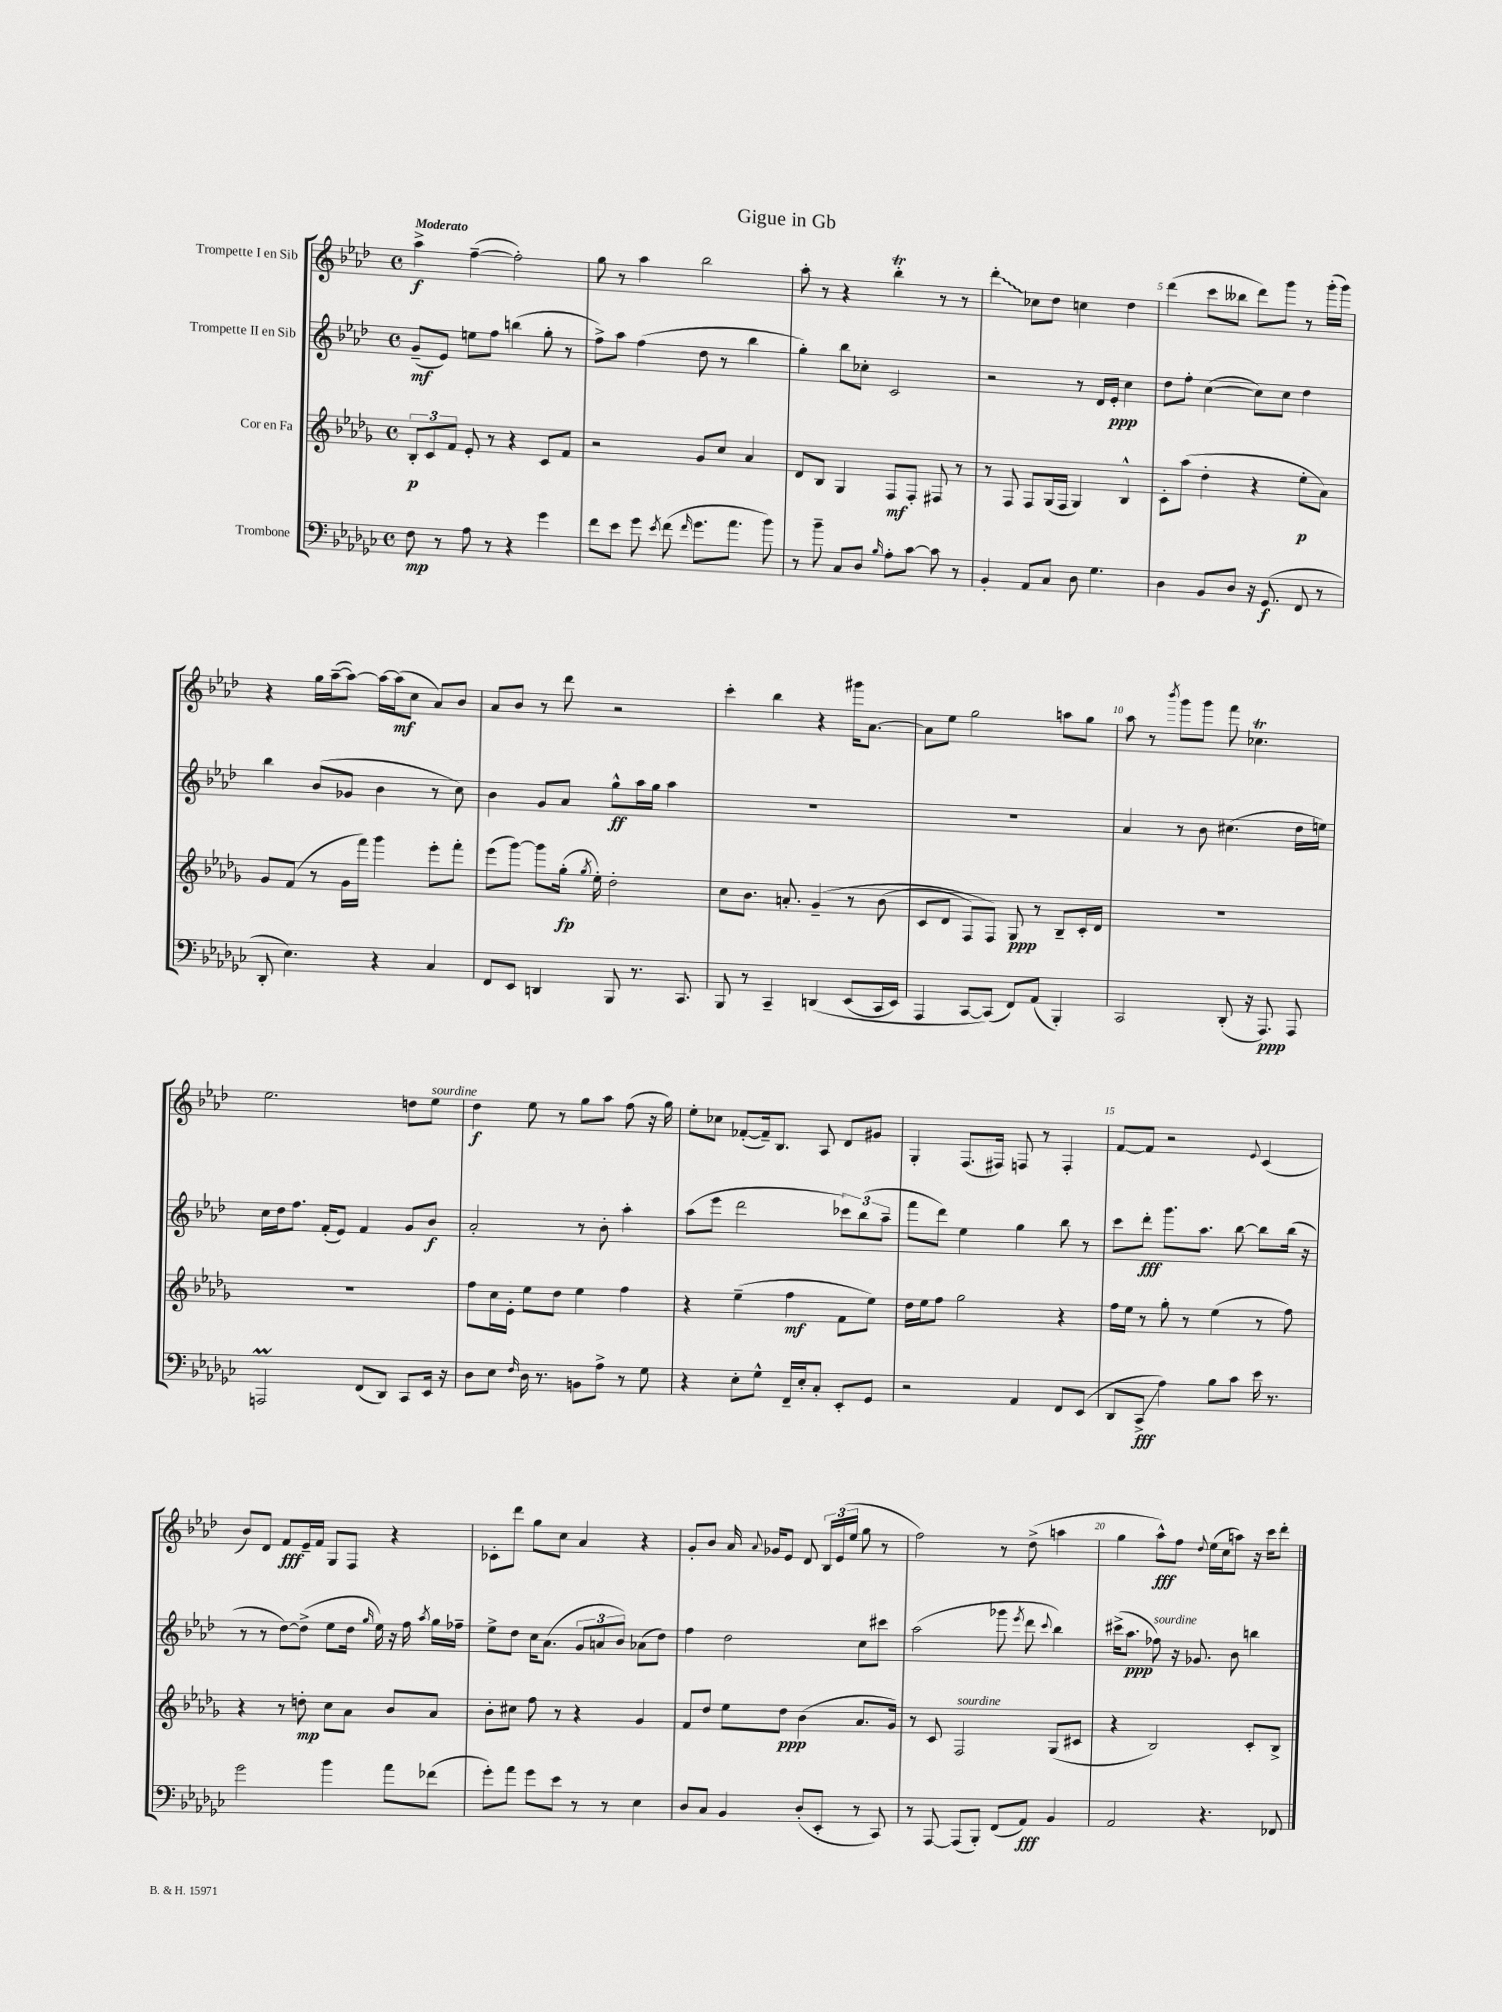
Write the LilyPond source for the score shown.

\header { title = "Gigue in Gb" }
<<
\new StaffGroup <<
\new Staff = "s0" \with { instrumentName = "Trompette I en Sib" } {
    \clef treble \key aes \major \defaultTimeSignature \time 4/4 \tempo "Moderato"
    \autoBeamOff aes''4->\f f''4~--( f''2-.) |
    g''8 r8 aes''4 bes''2 |
    aes''8-. r8 r4 bes''4-.\trill r8 r8 |
    \once \override Glissando.style = #'zigzag des'''4-.\glissando ces''8[ des''8] c''4 des''4 |
    des'''4( c'''8[ beses''8] des'''8[) g'''8] r8 g'''16[-.( g'''16]) |
    r4 g''16[ aes''16~--( aes''8]~) aes''16[~ aes''16\mf( c''8] aes'8[) bes'8] |
    aes'8[ bes'8] r8 des'''8 r2 |
    c'''4-. bes''4 r4 gis'''16[ aes'8.]~ |
    aes'8[ ees''8] g''2 a''8[ g''8] |
    aes''8 r8 \acciaccatura { bes'''8 } g'''8[ g'''8] f'''8 ces''4.\trill |
    ees''2. d''8[ ees''8]^\markup { \italic "sourdine" } |
    des''4\f ees''8 r8 g''8[ aes''8] f''8( r16 g''16) |
    ees''8[-. ces''8] fes'8[~-.( fes'16--) bes8.] aes8 des'8[ gis'8] |
    g4-. f8.[( fis16]) f8 r8 f4-. |
    f'8[~ f'8] r2 \appoggiatura { ees'8 } c'4( |
    bes'8[) des'8] f'8[\fff ees'16-- f'16] g8[ f8] r4 |
    ces'8[-. des'''8] g''8[ c''8] aes'4 r4 |
    g'8[-. bes'8] aes'16 \appoggiatura { aes'8 } ges'16[ ees'8] des'8 \tuplet 3/2 { bes16[ ees'16( ees''16] } g''8 r8 |
    f''2) r8 des''8->( a''4 |
    g''4 aes''8[-^\fff) f''8] \appoggiatura { des''8 } ees''16[( c''16 a''8]) r16 c'''16[ des'''8]-. \bar "|." |
}
\new Staff = "s1" \with { instrumentName = "Trompette II en Sib" } {
    \clef treble \key aes \major \defaultTimeSignature \time 4/4
    \autoBeamOff g'8[--\mf( ees'8]) e''8[ f''8] b''4( g''8-. r8 |
    f''8[->) aes''8] f''4( des''8 r8 bes''4 |
    g''4-.) bes''8[ ces''8]-. c'2 |
    r2 r8 des'16[ ees'16]-.\ppp c''4 |
    des''8[ f''8]-. c''4~( c''8[) c''8] des''4 |
    bes''4 bes'8[( ges'8] bes'4 r8 c''8) |
    bes'4 g'8[ aes'8] g''8[-^\ff aes''16 g''16] aes''4 |
    R1 |
    R1 |
    aes'4 r8 bes'8 cis''4.( des''16[ e''16]) |
    c''16[ des''16 f''8.] f'16[-.( ees'8]) f'4 g'8[ bes'8]\f |
    aes'2-. r8 bes'8-. aes''4-. |
    aes''8[( ees'''8] des'''2 \tuplet 3/2 { ces'''8[) bes''8( aes''8]-- } |
    f'''8[ des'''8]) ees''4 g''4 bes''8 r8 |
    c'''8[ des'''8]-.\fff g'''8.[ aes''8.] bes''8~ bes''8[ bes''16]( r16 |
    r8 r8 des''8[~) des''8]->( ees''8[ des''16] \grace { g''16 } ees''16) r16 f''16 \acciaccatura { aes''8 } g''16[ fes''16]-- |
    ees''8[-> des''8] c''16[ aes'8.]( \tuplet 3/2 { g'8[ a'8 bes'8]) } aes'8[( des''8]) |
    f''4 des''2 c''8[ cis'''8] |
    aes''2( ges'''8 \acciaccatura { ees'''8 } des'''8 \appoggiatura { c'''8 } bes''4) |
    cis'''16[->( aes''8.]\ppp fes''8^\markup { \italic "sourdine" }) r16 ges'8. bes'8 b''4 \bar "|." |
}
\new Staff = "s2" \with { instrumentName = "Cor en Fa" } {
    \clef treble \key des \major \defaultTimeSignature \time 4/4
    \autoBeamOff \tuplet 3/2 { bes8[-.\p c'8 f'8] } ees'8-. r8 r4 c'8[ f'8] |
    r2 ges'8[ c''8] aes'4 |
    des'8[ bes8] ges4 f8[\mf f8]-. fis8 r8 |
    r8 f8 f8[ ges16( f16] ges4) bes4-^ |
    c'8[-. aes''8]( des''4-. r4 ees''8[-.\p aes'8]) |
    ges'8[ f'8]( r8 ges'16[ f'''16]) ges'''4 ees'''8[-. f'''8]-. |
    ees'''8[( ges'''8]~) ges'''8[ ges''16]-.\fp( \acciaccatura { ges''8 } ees''16-.) des''2-. |
    c''8[ bes'8.] a'8.-. ges'4--\( r8 bes'8( |
    c'8[ des'8] f8[) f8]\) ges8\ppp r8 bes8[-- c'16-. des'16] |
    R1 |
    R1 |
    f''8[ c''16 ees'16]-. ees''8[ des''8] ees''4 f''4 |
    r4 ees''4--( f''4\mf f'8[ ees''8]) |
    des''16[ ees''16 f''8] ges''2 r4 |
    f''16[ ees''16] r8 ges''8-. r8 ees''4( r8 f''8) |
    r4 r8 d''8-.\mp c''8[ aes'8] bes'8[ aes'8] |
    bes'8[-. cis''8] f''8 r8 r4 ges'4 |
    f'8[ des''8] ees''8[ des''8]\ppp bes'4( aes'8.[ ges'16]) |
    r8 c'8 f2^\markup { \italic "sourdine" } ges8[( cis'8] |
    r4 bes2) c'8[-. bes8]-> \bar "|." |
}
\new Staff = "s3" \with { instrumentName = "Trombone" } {
    \clef bass \key ges \major \defaultTimeSignature \time 4/4
    \autoBeamOff f8\mp r8 aes8 r8 r4 ges'4 |
    f'8[ ees'8] ges'8 \acciaccatura { ees'8 } f'8( \grace { f'16 } ges'8.[ aes'8.] bes'8) |
    r8 bes'8-- ces8[ des8] \grace { bes16 } aes8[-. ces'8]~ ces'8 r8 |
    bes,4-. aes,8[ ces8] des8 ges4. |
    des4 bes,8[ des8] r16 ges,8.\f( f,8 r8 |
    des,8-. ees4.) r4 ces4 |
    f,8[ ees,8] d,4 bes,,8 r8. ces,8. |
    bes,,8 r8 ces,4-- d,4\( ees,8[( ces,16 ees,16]) |
    aes,,4 ces,8[~ ces,8](\) f,8[) aes,8]( bes,,4-.) |
    ces,2 des,8-.( r16 aes,,8.\ppp) aes,,8 |
    a,,2\prall f,8[( des,8]) ces,8[ ees,16] r16 |
    des8[ ees8] \grace { f16 } des16 r8. b,8[ aes8]-> r8 ges8 |
    r4 ees8[-. ges8]-^ f,16[-- ees16-. ces8]-. ees,8[-. ges,8] |
    r2 aes,4 f,8[ ees,8]( |
    des,8[ ces,8]->\glissando\fff aes4) bes8[ ces'8] ees'16 r8. |
    ges'2 bes'4 aes'8[ fes'8]( |
    ges'8[-.) aes'8] ges'8[ ees'8] r8 r8 ees4 |
    des8[ ces8] bes,4 des8[-.( ees,8]-. r8 ces,8) |
    r8 aes,,8~ aes,,8[( bes,,8]-.) f,8[( aes,8]\fff) bes,4 |
    aes,2 r4. fes,8 \bar "|." |
}
>>
>>
\layout { \context { \Score \override BarNumber.break-visibility = ##(#f #t #t) barNumberVisibility = #(every-nth-bar-number-visible 5) } }
